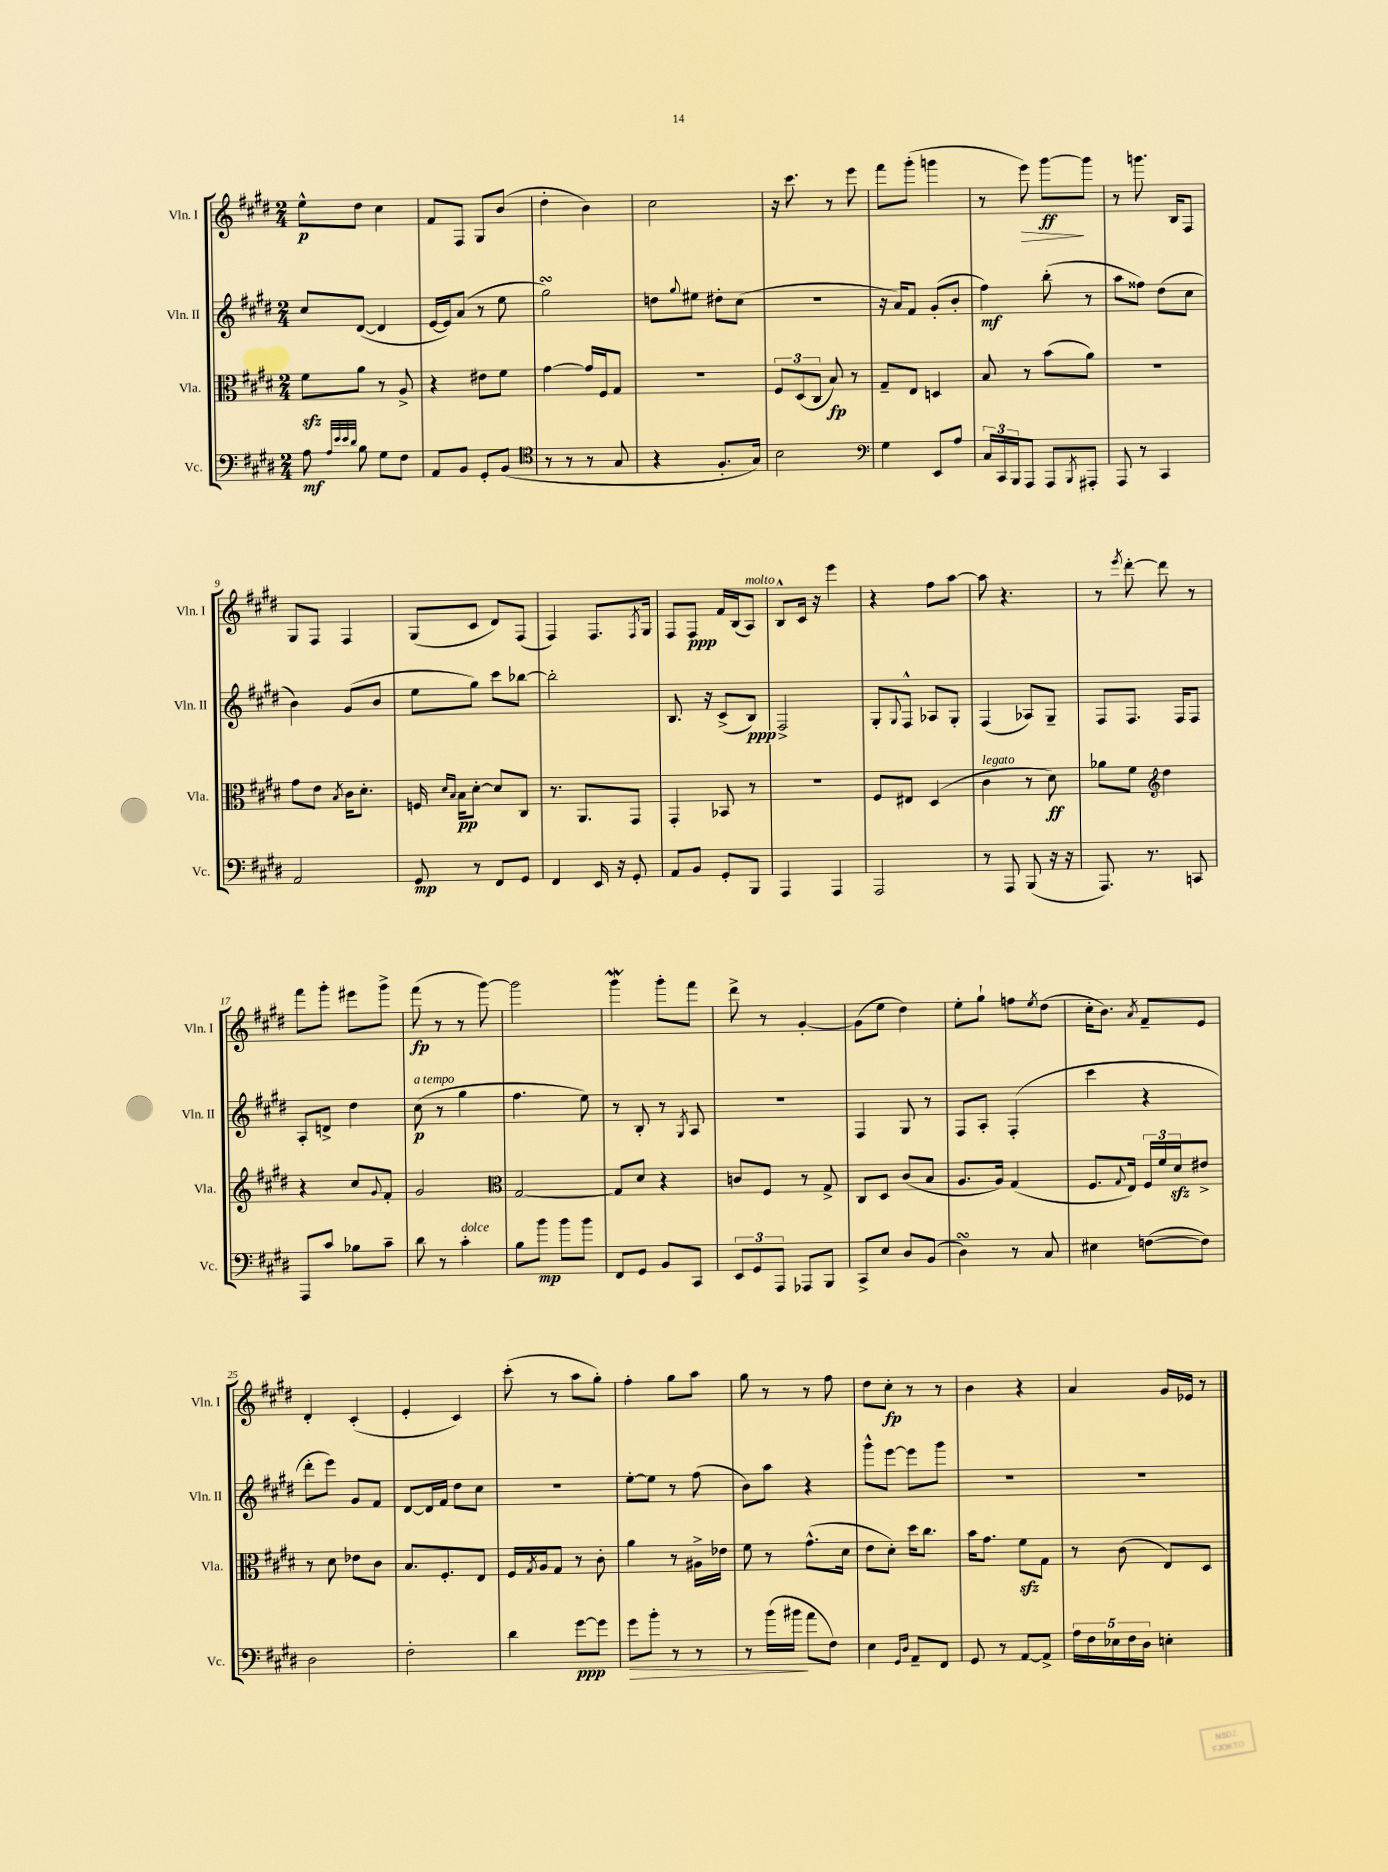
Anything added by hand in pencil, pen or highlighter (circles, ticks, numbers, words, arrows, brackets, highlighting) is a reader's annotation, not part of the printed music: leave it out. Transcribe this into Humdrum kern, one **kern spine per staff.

**kern	**kern	**kern	**kern
*staff4	*staff3	*staff2	*staff1
*clefF4	*clefC3	*clefG2	*clefG2
*k[f#c#g#d#]	*k[f#c#g#d#]	*k[f#c#g#d#]	*k[f#c#g#d#]
*M2/4	*M2/4	*M2/4	*M2/4
8A	8f#	8cc#	8ee^^
32qqA	.	.	.
32qqe	.	.	.
32qqe	.	.	.
32qqd#	.	.	.
8B	8a	([8d#	8dd#
8G#	8r	4d#]	4cc#
8F#	8A^	.	.
=	=	=	=
8AA	4r	[16e	8f#
.	.	16e])	.
8BB	.	(8a	8F#
8GG#'	8e#	8r	8G#
(8BB	8f#	8ee	(8b
=	=	=	=
*clefC4	*	*	*
8r	[4g#	2gg#)	4dd#'
8r	.	.	.
8r	16g#]	.	4b)
.	16F#	.	.
8G#	8G#	.	.
=	=	=	=
4r	2r	8dd	2cc#
.	.	8qqgg#	.
.	.	8ee#	.
8.F#'	.	8dd#'	.
.	.	(8cc#	.
16G#)	.	.	.
=	=	=	=
2B	12F#	2r	16r
.	.	.	8.ccc#
.	(12D#	.	.
.	12C#	.	.
.	8B)	.	8r
.	8r	.	8eee
=	=	=	=
*clefF4	*	*	*
4G#	8G#~	16r	8fff#
.	.	16a)	.
.	8E	8f#	(8ggg#'
8EE	4D	(8g#'	4ggg
8A	.	8b'	.
=	=	=	=
24C#	8B	4ff#)	8r
24CC#	.	.	.
24BBB	.	.	.
8AAA	8r	.	8eee)
8AAA	(8b	(8bb'	[8ggg#
8qBBB	.	.	.
8AAA#'	8a)	8r	8ggg#]
=	=	=	=
8AAA	2r	8aa	8r
8r	.	8ff##)	8.ggg
4CC#	.	(8dd#	.
.	.	.	16B
.	.	8cc#	8F#
=	=	=	=
2AA	8g#	4b)	8G#
.	8e	.	8F#
.	8qB	.	.
.	16c#	(8g#	4F#
.	8.d#'	.	.
.	.	8b	.
=	=	=	=
8GG#	16F	8ee	(8G#
.	16qqd#	.	.
.	16qqB	.	.
.	16B	.	.
8r	[8d#'	8gg#)	8c#
8FF#	8d#]	8ccc#	8d#)
8GG#	8C#	[8bb-	(8F#
=	=	=	=
4FF#	8.r	2bb-']	4F#)
.	8.AA	.	.
16EE	.	.	8.F#
16r	.	.	.
8GG#'	8GG#	.	.
.	.	.	8qF#
.	.	.	16G#
=	=	=	=
8AA	4GG#'	8.B	8F#
8BB	.	.	8F#
.	.	16r	.
8GG#'	8BB-	(8c#^	16f#
.	.	.	(16B
8BBB	8r	8B)	8A)
=	=	=	=
4AAA	2r	2F#^	8B^^
.	.	.	16c#
.	.	.	16r
4AAA	.	.	4eee
=	=	=	=
2AAA	8F#	8G#'	4r
.	.	8qqG#	.
.	8E#	8F#^^	.
.	(4D#	8A-	8ff#
.	.	8G#'	[8aa
=	=	=	=
8r	4c#	(4F#	8aa]
8AAA	.	.	4.r
(8BBB	8r	8A-)	.
16r	8d#)	8G#~	.
16r	.	.	.
=	=	=	=
8.AAA)	8a-	8F#	8r
.	.	.	8qeee
.	8f#	8.F#	[8ddd#'
8.r	.	.	.
*	*clefG2	*	*
.	4dd#	.	8ddd#]
.	.	16F#	.
8CC	.	8F#	8r
=	=	=	=
8AAA	4r	8A'	8fff#
8c#	.	8d^	8ggg#'
8B-	8cc#	4dd#	8eee#
.	8qqg#	.	.
8c#~	8f#'	.	8ggg#^
=	=	=	=
8d#	2g#	(8cc#	(8fff#
8r	.	8r	8r
4c#'	.	4gg#	8r
.	.	.	[8ggg#)
=	=	=	=
*	*clefC3	*	*
8B	[2G#	4.ff#	2ggg#]
8b	.	.	.
8b	.	.	.
8b	.	8ee)	.
=	=	=	=
8FF#	8G#]	8r	4ggg#
8GG#	8d#	8B'	.
8BB	4r	8r	8ggg#'
.	.	8qG#	.
8CC#	.	8A	8fff#
=	=	=	=
12EE	8c	2r	8ddd#^
12GG#	.	.	.
.	8F#	.	8r
12AAA	.	.	.
8AAA-	8r	.	[4g#'
8BBB	8G#^	.	.
=	=	=	=
8CC#^	8C#	4F#	(8g#]
8E	8D#	.	8ee
8D#	(8c#	8G#	4dd#)
(8BB	8B	8r	.
=	=	=	=
4D#)	8.A	8F#	8ee'
.	.	8A'	8gg#`
.	16A)	.	.
8r	(4G#	(4F#'	8ff
.	.	.	8qee
8C#	.	.	(8dd#
=	=	=	=
4E#	8.F#	4ccc#	16cc#'
.	.	.	8.b)
.	8qqG#	.	.
.	16E)	.	.
.	.	.	8qa
([8F	24F#	4r	8f#~
.	24f#	.	.
.	24d#	.	.
8F])	8e#^	.	8e
=	=	=	=
2D#	8r	8ddd#'	4d#'
.	8d#	8eee)	.
.	8e-	8g#	(4c#'
.	8c#	8f#	.
=	=	=	=
2F#'	8.B	[8d#	4e'
.	.	16d#]	.
.	8.F#'	16f#	.
.	.	8dd#	4c#)
.	8E	8cc#	.
=	=	=	=
4d#	16F#	2r	(8ccc#'
.	8qG#	.	.
.	16A	.	.
.	8G#	.	8r
[8g#	8r	.	8aa
8g#]	8c#'	.	8gg#')
=	=	=	=
8g#	4a	[8ee'	4ff#'
8b'	.	8ee]	.
8r	8r	8r	8gg#
8r	16A#^	(8ff#	8aa
.	16e-	.	.
=	=	=	=
8r	8f#	8b)	8gg#
(16b	8r	8aa	8r
16b#	.	.	.
8a	(8.g#^^	4r	8r
8F#)	.	.	8ff#
.	16d#	.	.
=	=	=	=
4E	8e	8ggg#^^	8dd#
.	8d#')	[8eee	8cc#'
16qqGG#	.	.	.
16qqD#	.	.	.
8AA~	16dd#	8eee]	8r
.	8.cc#	.	.
8FF#	.	8ggg#	8r
=	=	=	=
8GG#	16b	2r	4b
.	8.g#	.	.
8r	.	.	.
[8AA	8f#	.	4r
8AA^]	8G#	.	.
=	=	=	=
20A	8r	2r	4a
20F#	.	.	.
20E-	.	.	.
.	(8c#	.	.
20F#	.	.	.
20D#	.	.	.
4E'	8E)	.	16g#
.	.	.	16e-
.	8D#	.	8r
==	==	==	==
*-	*-	*-	*-
